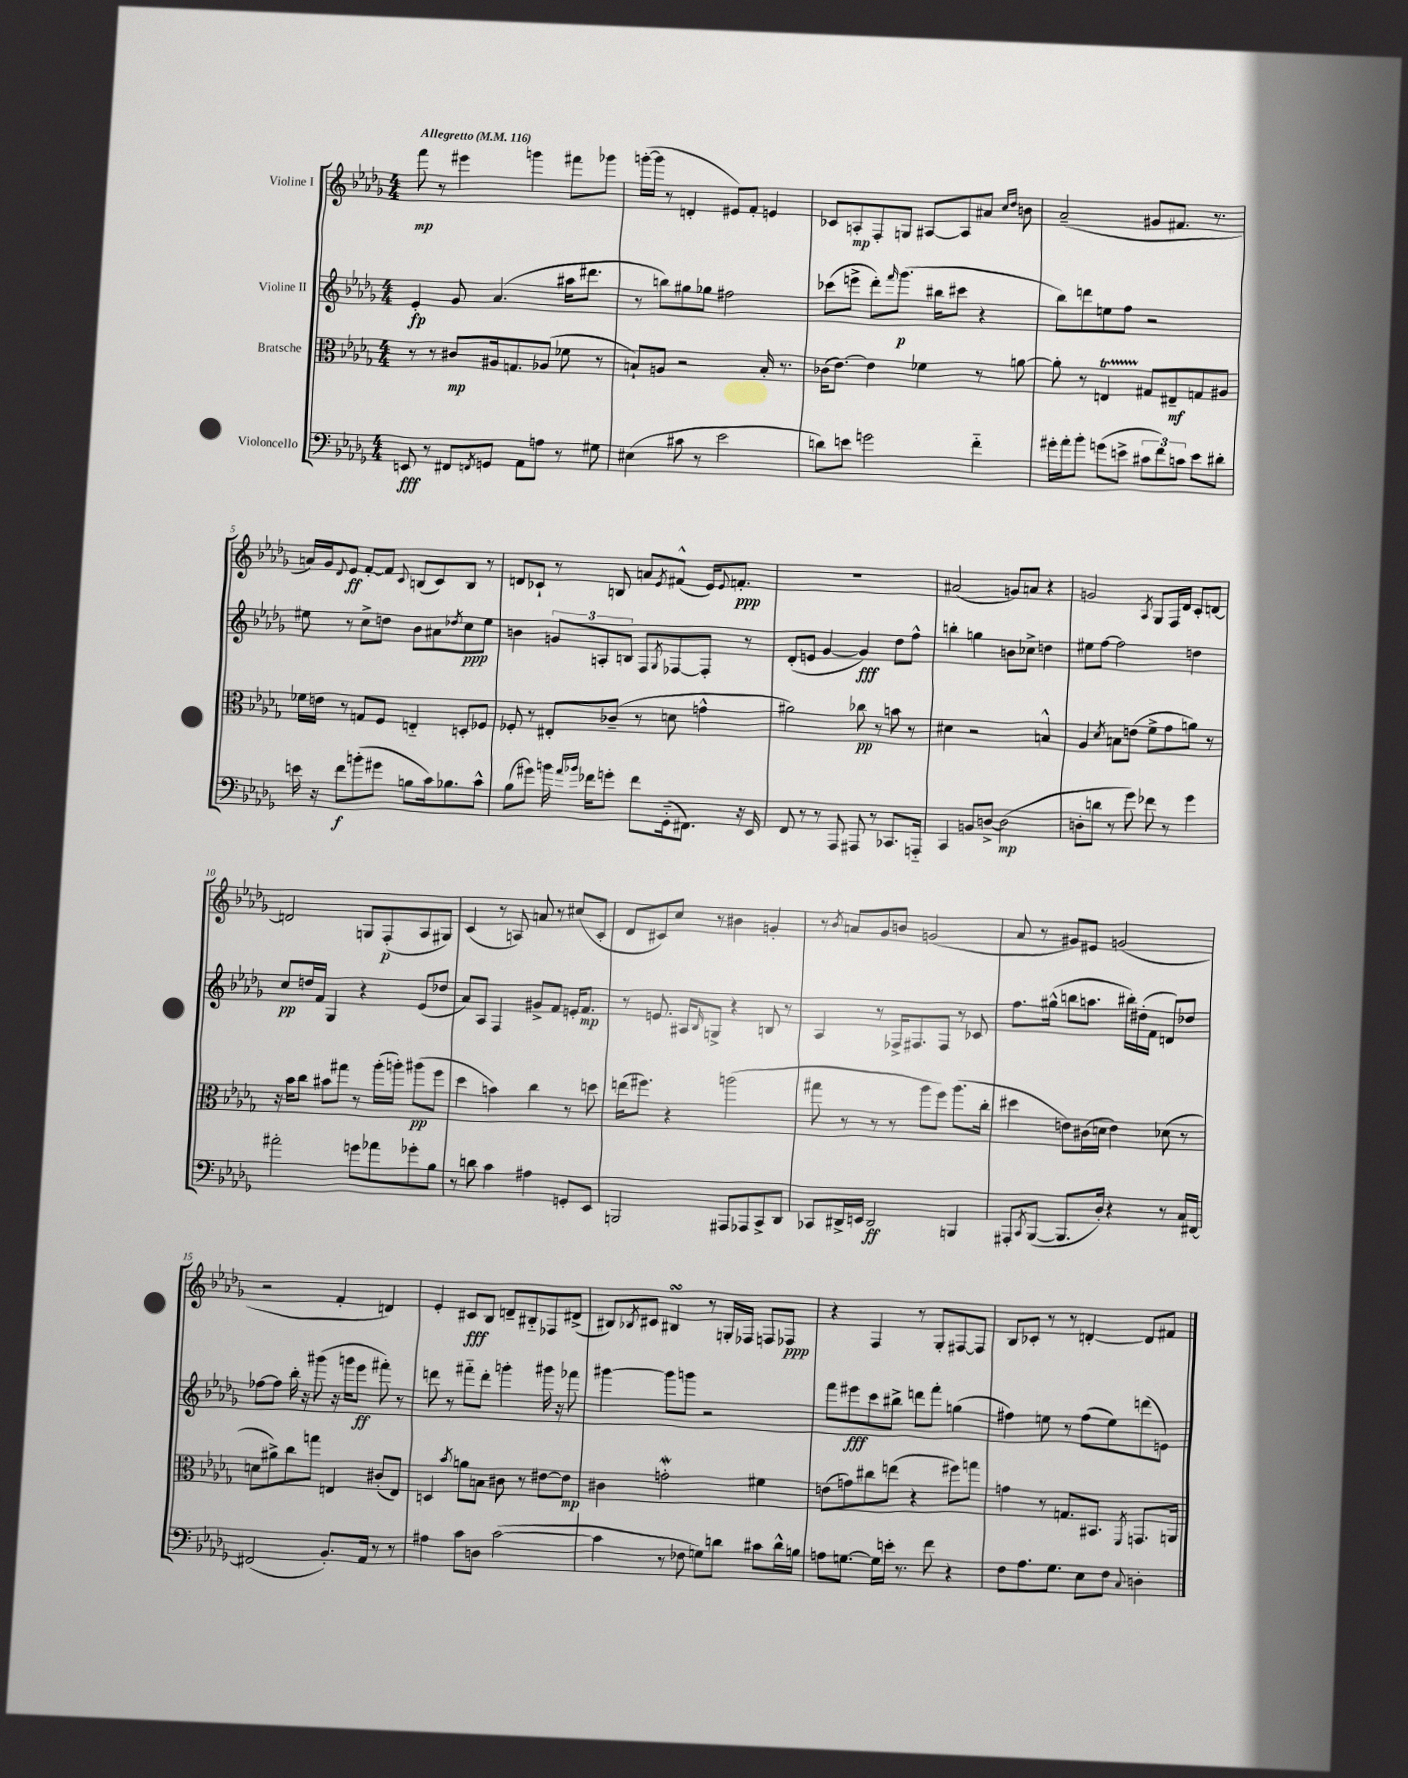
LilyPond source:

<<
\new StaffGroup <<
\new Staff = "s0" \with { instrumentName = "Violine I" } {
    \clef treble \key des \major \numericTimeSignature \time 4/4 \tempo "Allegretto" 4 = 116
    f'''8\mp r8 eis'''4 g'''4 fis'''8 ges'''8 |
    g'''16~-.( g'''16 r8 d'4-. eis'8) f'8-. e'4 |
    ces'8 a8-.\mp f8-. g8 ais8~ ais8 ais'8 \grace { c''16 des''16 } b'8 |
    aes'2--( gis'8 fis'8. r8. |
    a'16) ges'16 \appoggiatura { des'8 } ees'8\ff f'8~-. f'8 \appoggiatura { c'8 } b8( c'8) b8 r8 |
    d'8 ces'8-! r8 b8 a'8 \acciaccatura { ees'8 } fis'8-^( ees'16) \appoggiatura { ees'8 } f'8.-.\ppp |
    R1 |
    ais'2( g'8) a'8 r4 |
    g'2 \acciaccatura { aes8 } ges8 f16 des'16 c'8-. d'8~ |
    d'2 g8 f8-.\p( aes8 gis8) |
    c'4( r8 a8) a'8 r8 cis''8( c'8-. |
    des'8 cis'8) c''8 r8 bis'4 g'4-. |
    r8 \acciaccatura { bes'8 } a'8 ges'8 b'8 g'2( |
    aes'8 r8 gis'8) eis'8 g'2( |
    r2 f'4-. d'4) |
    ees'4-. cis'8\fff bes8 d'8-- bis8-_ fes8 dis'8->( |
    bis8) \acciaccatura { bes8 } cis'8 bis4\turn r8 g16-. fes16 f8 fes8\ppp |
    r4 f4 r8 ges8-. fis8~ fis8 |
    bes8 ces'8-. r8 r8 d'4~-. d'8 fis'8 \bar "|." |
}
\new Staff = "s1" \with { instrumentName = "Violine II" } {
    \clef treble \key des \major \numericTimeSignature \time 4/4
    ees'4-.\fp ges'8 aes'4.( ais''16 dis'''8. |
    r8 b''8) gis''8 ges''8 fis''2 |
    ces'''8( e'''8-> des'''8-.) \grace { f'''16 } ges'''8.\p( bis''16 cis'''8 r4 |
    bes''8) d'''8 e''8 f''8 r2 |
    eis''8 r8 c''8-> d''8 bes'8 ais'8 \acciaccatura { des''8 } c''8\ppp eis''8 |
    b'4 \tuplet 3/2 { g'8 a8-. b8 } f8 \acciaccatura { ges8 } fes8~ fes8-. r8 |
    des'8-.( e'8 ges'4~ ges'4\fff) des''8 f''8-^ |
    b''4-. g''4 b'8 ces''8-> d''4 |
    eis''8 f''8~ f''2 d''4 |
    c''8\pp d''16 f'16 ges4 r4 ees'8( des''8 |
    aes'8) aes8 f4 gis'8-> f'8 e'16-. f'8.\mp |
    r8 e'8. ais16 \grace { bes16 } g8-> r4 b8 r8 |
    aes4 r8 fes16-> fis8. fis8 r8 ces'8 |
    f''8. gis''16-^( b''8 a''8. bis''16-.) dis''16-.( f'16 d'8) des''8 |
    fes''8~ fes''8 bes''16-. r16 gis'''8( r16 g'''16 ees'''8\ff fis'''8-.) r8 |
    d'''8 r8 fis'''8-_ d'''8-. g'''4-. gis'''16 r16 fes'''8 |
    gis'''4~ gis'''8 g'''8 r2 |
    f'''8 eis'''8\fff c'''8 bis''8-> d'''8 f'''8-. g''4( |
    fis''4) e''8 r8 fis''8( e''8) d'''8( e'8) \bar "|." |
}
\new Staff = "s2" \with { instrumentName = "Bratsche" } {
    \clef alto \key des \major \numericTimeSignature \time 4/4
    r8 r8 cis'8\mp ais16 g8. aes8( fes'8 r8 |
    b8-!) a8 r2 b16-. r8. |
    ces'16( ees'8.~) ees'4 fes'4 r8 a'8~ |
    a'8-. r8 e4\startTrillSpan gis8\stopTrillSpan eis8--\mf g8 ais8 |
    fes'16 e'16 r8 g8 f8 e4-_ d8-. fes8 |
    fes8-. r8 eis8-. ces'8--( r8 d'8 g'4-^ |
    ais'2) ces''8\pp r8 b'8 r8 |
    dis'4 r2 b4-^ |
    aes4 \acciaccatura { des'8 } b8 e'8( f'8-> ges'8 a'8) r8 |
    r16 bes'16 c''8 bis'8 gis''8 r8 aes''16-.( a''16-.) ais''8\pp( f''8 |
    des''4 b'4) c''4 r8 d''8 |
    e''16( fis''8.) r4 a''2( |
    gis''8 r8 r8 r8 aes''8 f''8) aes''8.( c''16-. |
    dis''4 e'8) cis'16( d'16 e'4) des'8( r8 |
    d'8 ais'8->) c''8 g''8 e4 cis'8-.( e8) |
    d4 \acciaccatura { bes'8 } a'8 b8 cis'8 r8 eis'8~ eis'8\mp |
    cis'4 g'2-.\mordent fis'4 |
    e'8( g'8) cis''8 e''8( r4 fis''8) g''8 |
    g'4 r8 g8. bis,8. \acciaccatura { f,8 } g,8. a,16 \bar "|." |
}
\new Staff = "s3" \with { instrumentName = "Violoncello" } {
    \clef bass \key des \major \numericTimeSignature \time 4/4
    e,8\fff r8 fis,8 \acciaccatura { f,8 } g,8 aes,8 a8 r8 gis8 |
    eis4( cis'8 r8 ees'2 |
    d'8) e'8 g'2 f'4-_ |
    gis'16-. aes'16-. bes'8-. g'8( e'8-> \tuplet 3/2 { cis'8 f'8) c'8 } e'8 dis'8-. |
    e'16 r16 f'8\f b'8-.( gis'8 b8 c'16) bes8. c'8-^ |
    bes8( gis'8) b'16 \grace { aes'16 bes'16 } fes'16 g'8-. fes'8 ges,16-_( fis,8.) r16 ees,16 |
    f,8 r8 r8 aes,,8 ais,,8 r8 ces,8. a,,16-_ |
    c,4 b,8 d8~-> d2\mp( |
    d8-. d'8 r8 ges'8) fes'8 r8 ges'4 |
    ais'2-. g'8 aes'8 ges'8-. bes8 |
    r8 d'8 c'4 ais4 g,8-. ees,8 |
    b,,2 ais,,8 aes,,8 c,8-> des,8 |
    ces,8 dis,16-> e,16 dis,2\ff b,,4 |
    ais,,8-. \acciaccatura { c,8 } bes,,8~( bes,,8. des16-.) r4 r8 c16 fis,16~ |
    fis,2( bes,8.-.) aes,16 r8 r8 |
    ais4 c'8 d8 c'2~( |
    c'4 r8 fes8 g8) d'8 cis'8 d'16-^ b16 |
    a8 g8.~ g16 e'16-. r8. f'8 r4 |
    f8 aes8. ges8. ees8 f8 \appoggiatura { c8 } d4-. \bar "|." |
}
>>
>>
